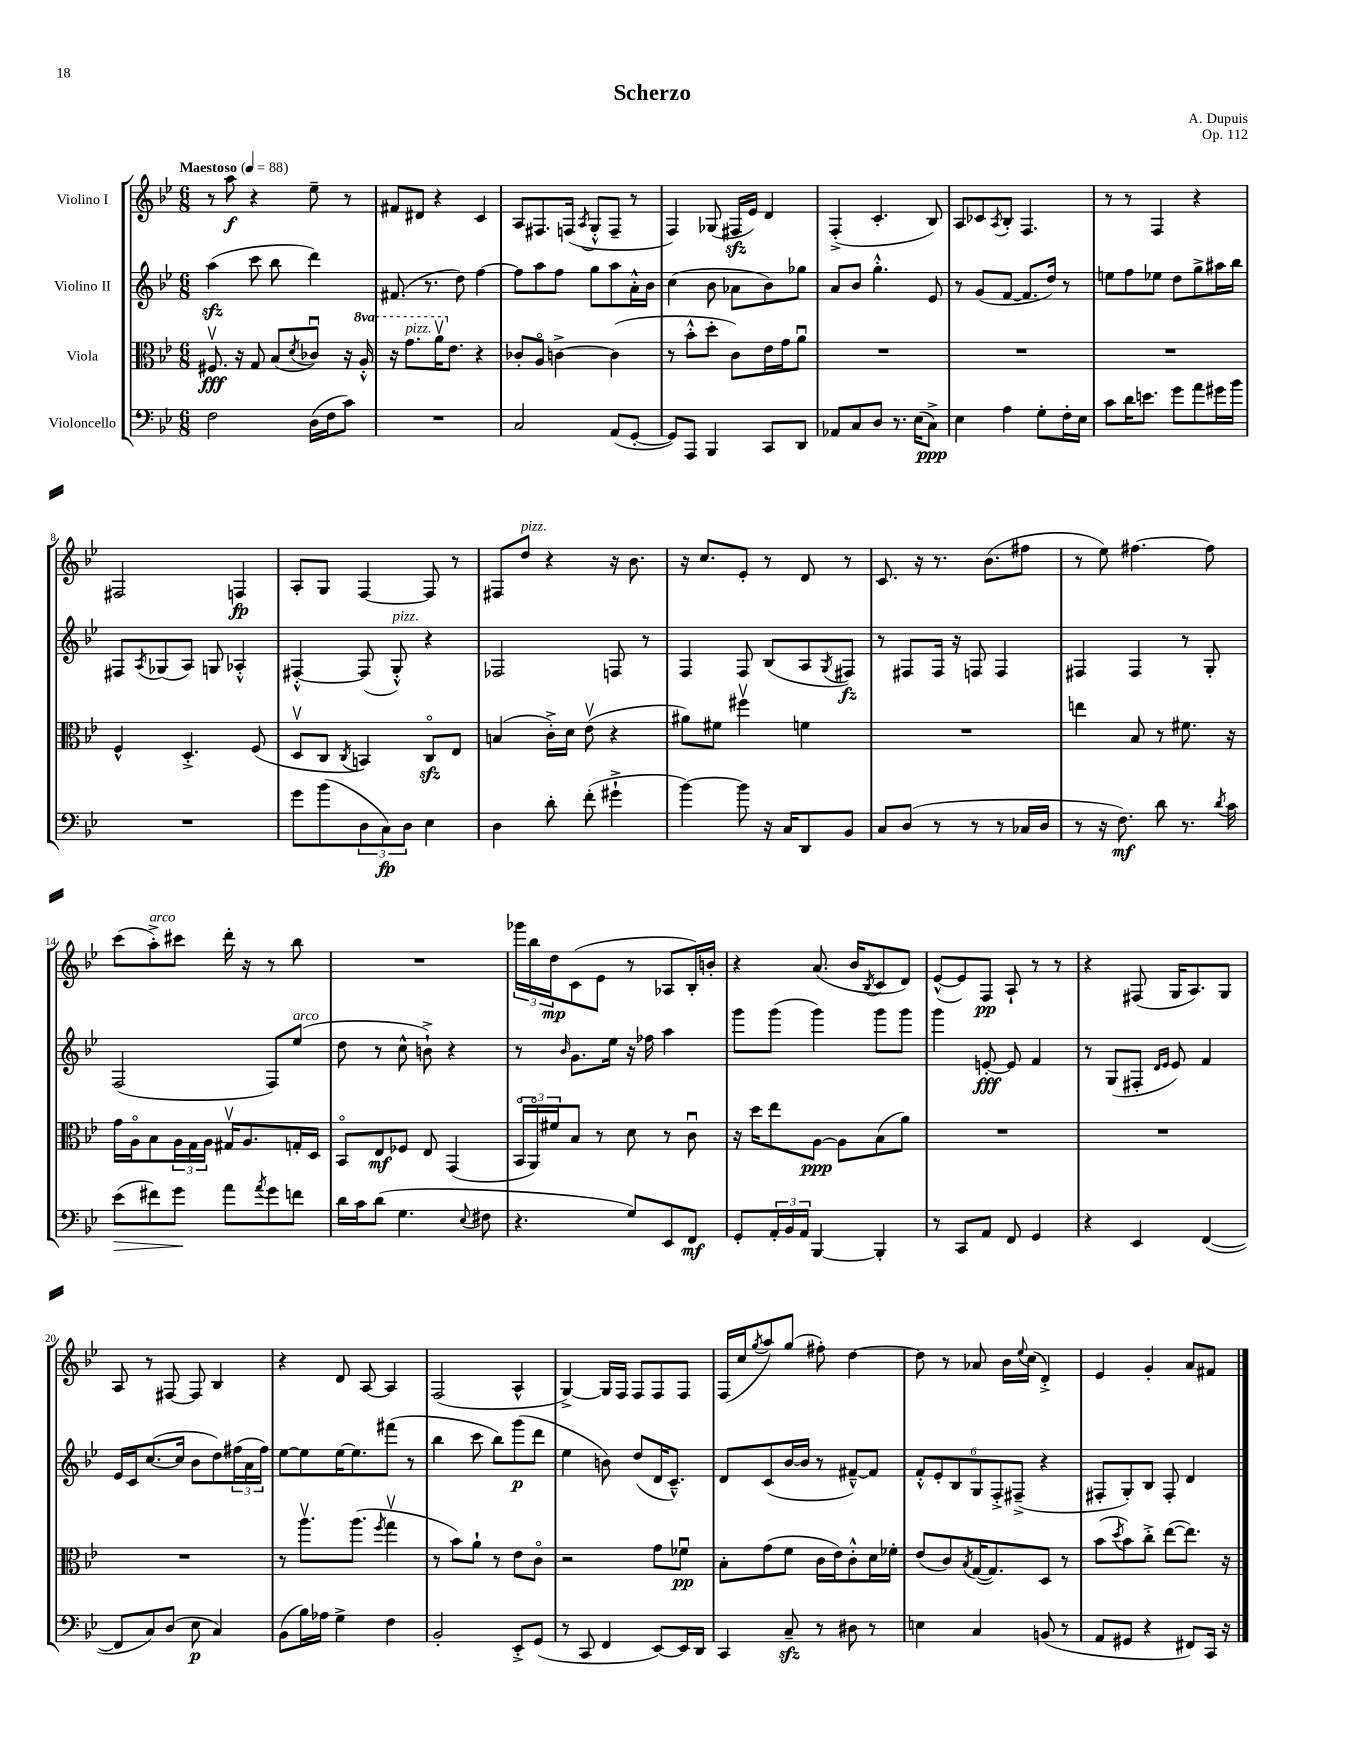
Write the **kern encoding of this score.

**kern	**kern	**kern	**kern
*staff4	*staff3	*staff2	*staff1
*clefF4	*clefC3	*clefG2	*clefG2
*k[b-e-]	*k[b-e-]	*k[b-e-]	*k[b-e-]
*M6/8	*M6/8	*M6/8	*M6/8
*MM88	*MM88	*MM88	*MM88
2F	8.F#v	(4aa	8r
.	.	.	8aa
.	16r	.	.
.	8G	8ccc	4r
.	(8B-	8bb-	.
.	8qd	.	.
(16D	8c-u)	4ddd)	8ee-~
16F	.	.	.
8c)	16r	.	8r
.	16a'^^	.	.
=	=	=	=
2.r	16r	(8.f#	8f#
.	8.gg	.	.
.	.	.	8d#
.	.	8.r	.
.	16aav	.	4r
.	8.e-	.	.
.	.	8dd)	.
.	4r	[4ff	4c
=	=	=	=
2C	8c-'	8ff]	8A
.	8Ao	8aa	8.F#
.	[4c^	8ff	.
.	.	.	(16F
.	.	.	8qA
.	.	8gg	8G'^^
(8AA	(4c]	8aa	8F~
[8GG'	.	16a'^^	8r
.	.	16b-	.
=	=	=	=
8GG])	8r	(4cc	4F)
8AAA	8b-'^^	.	.
4BBB-	8dd'	8b-	(8G-
.	8c)	8a-	16F#
.	.	.	16e-)
8CC	16e-	8b-)	4d
.	16g	.	.
8DD	8au	8gg-	.
=	=	=	=
8AA-	2.r	8a	(4F'^
8C	.	8b-	.
8D	.	4.gg'^^	4.c'
8.r	.	.	.
(16E-	.	.	.
8C^)	.	8e-	8B-)
=	=	=	=
4E-	2.r	8r	8A
.	.	(8g	8c-
.	.	.	8qA
4A	.	[8f	8B-'
.	.	8.f]	4.F
8G'	.	.	.
.	.	16dd)	.
16F'	.	8r	.
16E-	.	.	.
=	=	=	=
8c	2.r	8ee	8r
16d	.	8ff	8r
8.e	.	.	.
.	.	8ee-	4F
8g	.	8dd	.
8a	.	8gg^	4r
16g#	.	16aa#	.
16b-	.	16bb-	.
=	=	=	=
2.r	4F^^	8F#	2F#
.	.	8qA	.
.	.	(8G-	.
.	4.D'^	8A)	.
.	.	8G	.
.	.	4A-'^^	4F
.	(8F	.	.
=	=	=	=
8g	8Dv	[4F#'^^	8A'
(8b-	8C	.	8G
.	8qC	.	.
12D	4BB)	(8F#]	[4F
12C)	.	.	.
.	.	8G'^^)	.
12D	.	.	.
4E-	8Co	4r	8F]
.	8E-	.	8r
=	=	=	=
4D	(4B	2F-	8F#
.	.	.	8dd
8d'	16c'^)	.	4r
.	16d	.	.
(8f'	(8e-v	.	.
4g#`^	4r	8F	16r
.	.	.	8.b-
.	.	8r	.
=	=	=	=
[4b-)	8a#)	4F	16r
.	.	.	8.cc
.	8f#	.	.
8b-]	4ff#v	8F	8e-'
16r	.	(8B-	8r
16C	.	.	.
8DD	4f	8A	8d
.	.	8qG	.
8BB-	.	8F#)	8r
=	=	=	=
8C	2.r	8r	8.c
(8D	.	8F#	.
.	.	.	16r
8r	.	16F#	8.r
.	.	16r	.
8r	.	8F	.
.	.	.	(8.b-
8r	.	4F	.
16C-	.	.	8ff#
16D	.	.	.
=	=	=	=
8r	4ee	4F#	8r
16r	.	.	8ee-)
8.F)	.	.	.
.	8B-	4F#	[4.ff#
8d	8r	.	.
8.r	8.f#	8r	.
.	.	8G'	8ff#]
8qd	.	.	.
16c	16r	.	.
=	=	=	=
(8e-	16g	(2F	(8ccc
.	16Ao	.	.
8f#)	8B-	.	8aa'^)
8g	24A	.	8ccc#
.	24G	.	.
.	24A	.	.
8a	16G#v	.	16ddd'
.	8.A	.	16r
8qa	.	.	.
8g	.	8F)	8r
8f	16G'	(8ee-	8bb-
.	16D	.	.
=	=	=	=
16d	8BB-o	8dd	2.r
16c	.	.	.
(8d	8E-	8r	.
4.G	8F-	8cc^^	.
.	8E-	8b`^)	.
.	(4GG	4r	.
8qqE-	.	.	.
8F#	.	.	.
=	=	=	=
4.r	24BB-o	8r	24ggg-
.	24AAo)	.	24bb-
.	24f#	.	24dd
.	.	16qqb-	.
.	8B-	8.g	(8c
.	8r	.	8e-
.	.	16ee-	.
8G)	8d	16r	8r
.	.	16ff-	.
8EE-	8r	4aa	8A-
8FF	8cu	.	16B-')
.	.	.	16b'
=	=	=	=
8GG'	16r	8ggg	4r
.	16dd	.	.
24AA'	8ee-	(8ggg	.
24BB-	.	.	.
24AA	.	.	.
[4BBB-	[8A	4ggg)	(8.a
.	8A]	.	.
.	.	.	16b-
.	.	.	8qB-
4BBB-']	(8B-	8ggg	8c
.	8a)	8ggg	8d)
=	=	=	=
8r	2.r	4ggg	([8e-^^
8CC	.	.	8e-])
8AA	.	[8e'	8F
8FF	.	8e]	8A`
4GG	.	4f	8r
.	.	.	8r
=	=	=	=
4r	2.r	8r	4r
.	.	(8G	.
4EE-	.	8F#'	(8F#
.	.	16qqd	.
.	.	16qqe-	.
.	.	8e-)	16G
.	.	.	8.A)
([4FF	.	4f	.
.	.	.	8G
=	=	=	=
8FF]	2.r	16e-	8A
.	.	16c	.
8C)	.	([8.cc	8r
(8D	.	.	[8F#
.	.	16cc]	.
8E-	.	8b-	8F#]
4C)	.	8dd)	4B-
.	.	(24ff#	.
.	.	24a	.
.	.	24ff#)	.
=	=	=	=
(8BB-	8r	[8ee-	4r
16B-)	8.aav	8ee-]	.
16A-	.	.	.
4G^	.	[16ee-	8d
.	(8.aa	8.ee-]	.
.	.	.	[8A
.	8qff	.	.
4F	4ggv	(8fff#	4A]
.	.	8r	.
=	=	=	=
2BB-'	8r	4bb-	(2F
.	8b-)	.	.
.	8a`	8ccc	.
.	8r	8bb-)	.
8EE-'^	8e-	(8ggg	4A^^
(8GG	8co	8ddd	.
=	=	=	=
8r	2r	4ee-	[4G^)
8CC	.	.	.
4FF	.	8b)	16G]
.	.	.	16F
.	.	(8dd	8F
[8EE-)	8g	16d	8F
.	.	8.c~^^)	.
16EE-]	8f-u	.	8F
16DD	.	.	.
=	=	=	=
4CC	8B-'	8d	(16F
.	.	.	16cc
.	.	.	8qgg
.	(8g	(8c	8aa)
8C~	8f	[16b-	(8gg
.	.	16b-]	.
8r	16c	8r	8ff#')
.	16e-)	.	.
8D#	8c'^^	[8f#~^^)	[4dd
8r	16d	8f#]	.
.	16f-'	.	.
=	=	=	=
4E	(8e-	12f'^^	8dd]
.	.	12e-'	.
.	8c)	.	8r
.	.	12B-	.
.	8qB-	.	.
4C	([16G	12G	8a-
.	8.G])	.	.
.	.	12F'^	.
.	.	.	16b-
.	.	(12F#~^	.
.	.	.	8qqee-
.	.	.	(16cc
(8BB	8D	4r	4d'^)
8r	8r	.	.
=	=	=	=
8AA	(8b-	8F#'	4e-
.	8qdd	.	.
8GG#	8b-)	8G')	.
4r	8cc'^	8B-	4g'
.	([8ee-	8F#'	.
8FF#)	8.ee-])	4d	8a
16CC	.	.	8f#
16r	16r	.	.
==	==	==	==
*-	*-	*-	*-
